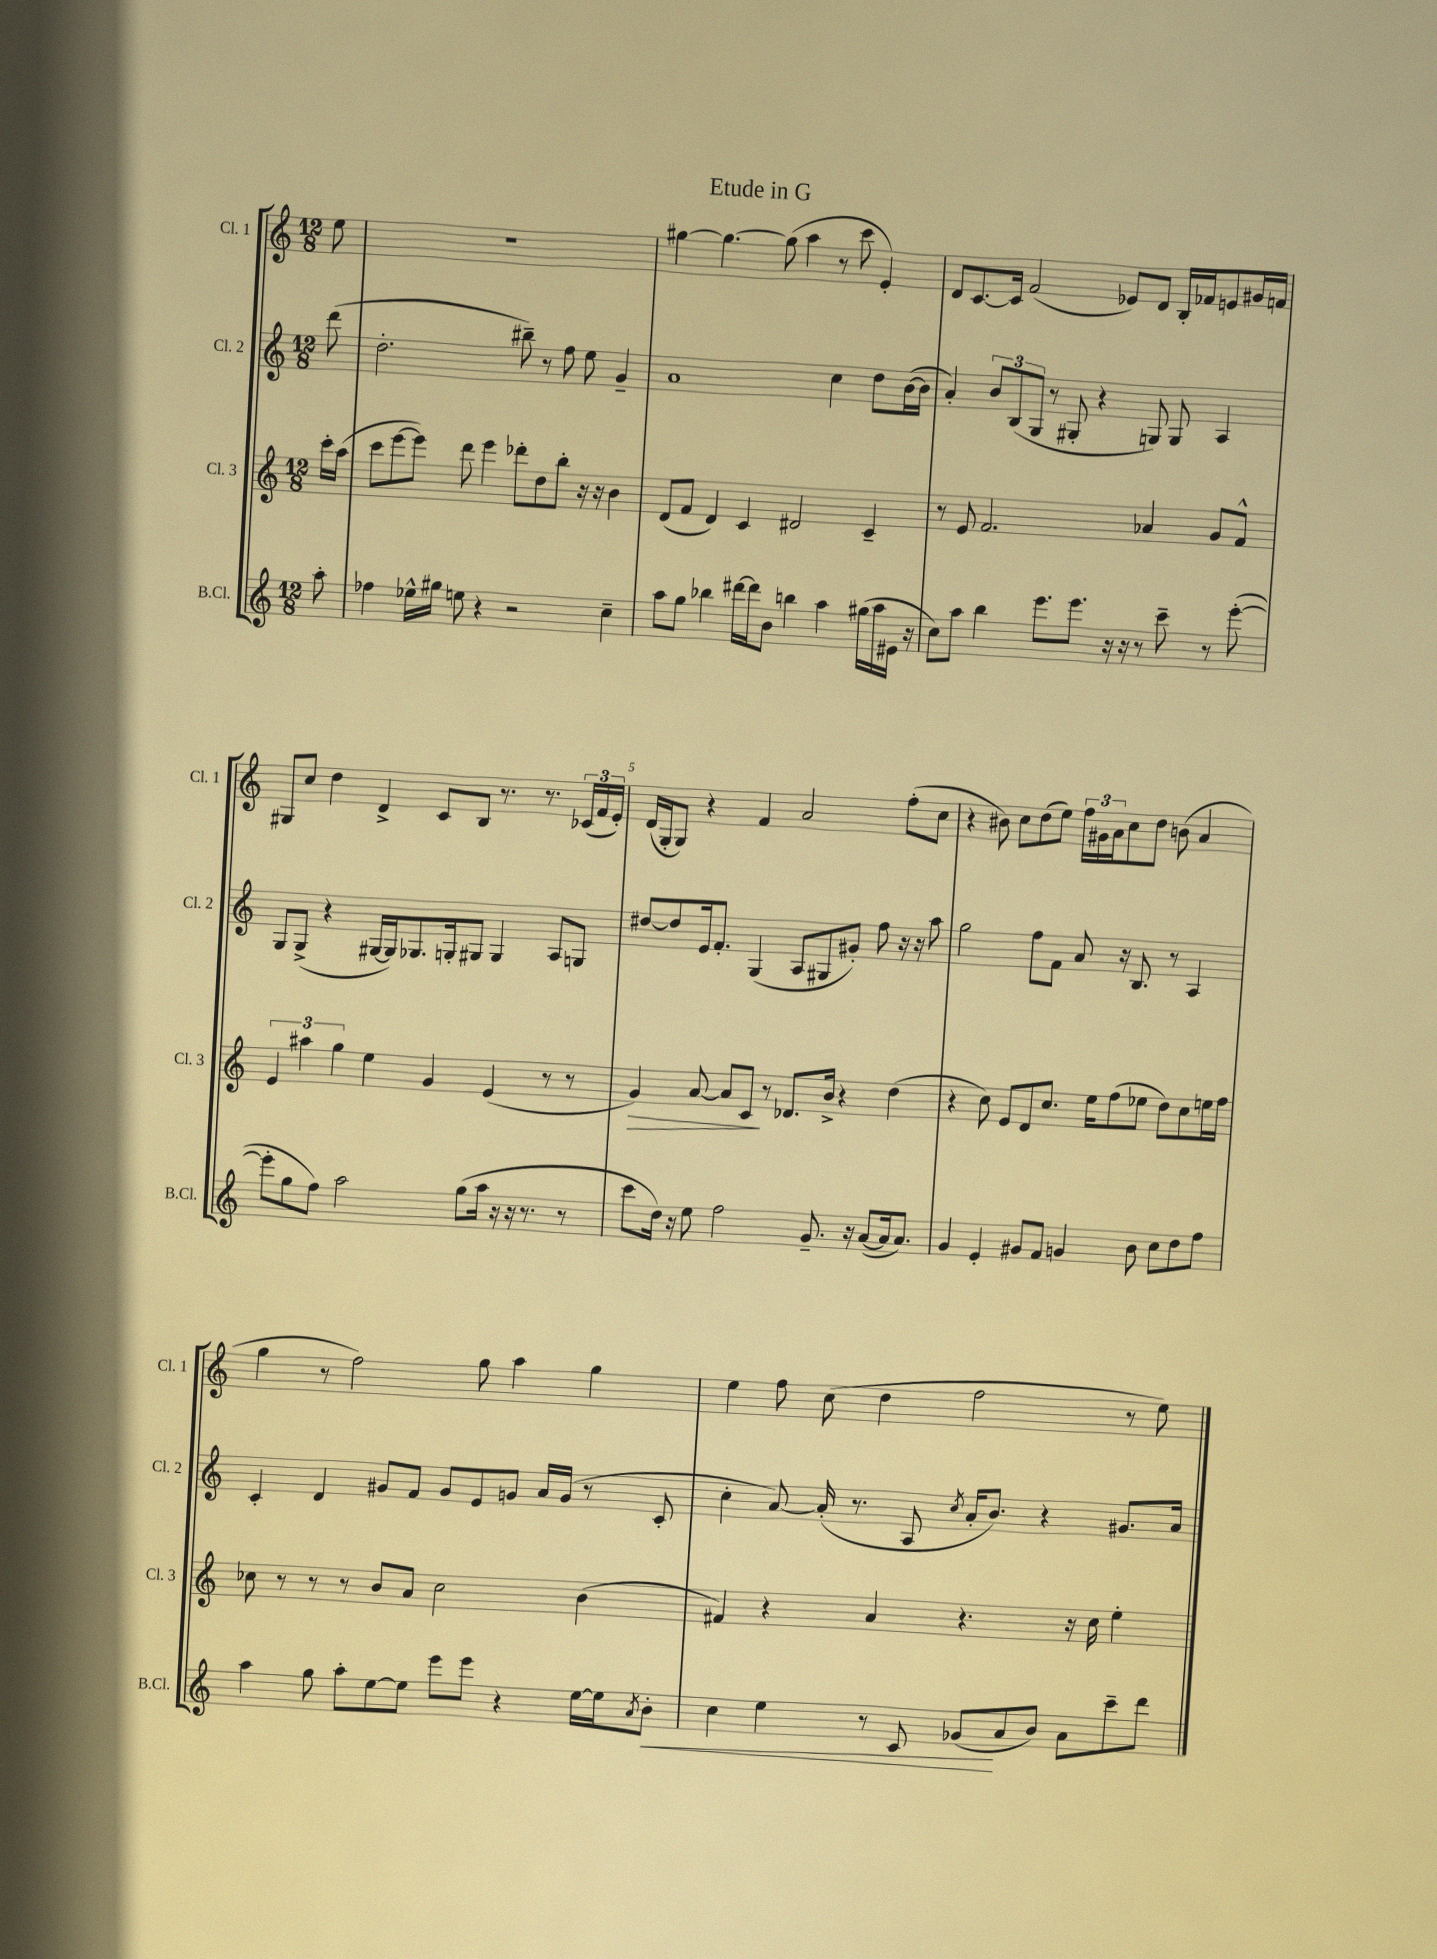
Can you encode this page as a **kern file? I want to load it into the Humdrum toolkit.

**kern	**kern	**kern	**kern
*staff4	*staff3	*staff2	*staff1
*clefG2	*clefG2	*clefG2	*clefG2
*k[]	*k[]	*k[]	*k[]
*M12/8	*M12/8	*M12/8	*M12/8
8aa'	16ccc'	(8ddd	8ee
.	(16aa	.	.
=	=	=	=
4ff-	8ccc	2.dd'	1.r
.	[8eee	.	.
16ee-^^	8eee])	.	.
16gg#	.	.	.
8ee	8ddd	.	.
4r	4eee	.	.
2r	8ddd-'	8bb#~)	.
.	8dd	8r	.
.	8bb'	8ff	.
.	16r	8ee	.
.	16r	.	.
4cc~	4b	4g~	.
=	=	=	=
8aa	(8d	1a	[4gg#
8gg	8f	.	.
4bb-	4d)	.	4.gg#_
[16ddd#	4c	.	.
16ddd#]	.	.	.
8b	.	.	(8gg#]
4bb	2d#	.	4aa
4aa	.	4cc	8r
.	.	.	8ccc
(16gg#	4c~	8dd	4e')
16aa	.	.	.
16e#	.	([16b	.
16r	.	16b]	.
=	=	=	=
8cc)	8r	4a')	8d
8aa	8e	.	[8.c
4bb	2.f	12b	.
.	.	.	16c]
.	.	(12B	.
.	.	.	(2f
.	.	12G	.
8.eee	.	8r	.
.	.	8G#'	.
8.eee	.	.	.
.	.	4r	.
16r	.	.	8e-)
16r	.	.	.
8r	4a-	8G)	8d
8ccc~	.	8G	16B'
.	.	.	16f-
8r	8g	4A	8e
([8eee'	8f^^	.	16g#
.	.	.	16f
=	=	=	=
8eee']	6e	8G	8G#
8gg	.	(8G^	8cc
.	6aa#	.	.
8ff)	.	4r	4dd
.	6gg	.	.
2aa	.	.	.
.	4ee	[16G#	4d^
.	.	16G#])	.
.	.	8.G-	.
.	4g	.	8c
.	.	16G'	.
(8gg	.	8G#	8B
16aa	(4e	4G#	8.r
16r	.	.	.
16r	.	.	.
8.r	.	.	8.r
.	8r	8A	.
8r	8r	8G	(24c-
.	.	.	24f
.	.	.	24e')
=	=	=	=
8ccc	4g)	[8dd#	(16d
.	.	.	16G'
16dd)	.	8dd#]	8G)
16r	.	.	.
8ee	[8a	16e	4r
.	.	8.f'	.
2ff	8a]	.	.
.	8c	(4G	4f
.	8r	.	.
.	8.d-	8A	2a
8.g~	.	8G#	.
.	16b^	.	.
.	4r	8g#')	.
16r	.	.	.
([8a	.	8ff	.
16a]	(4dd	16r	(8ff'
8.a)	.	16r	.
.	.	8aa	8cc
=	=	=	=
4g	4r	2gg	4r
4e'	8cc)	.	8b#)
.	8e	.	8cc
8g#	8d	8ff	(8dd
8f	8.cc	8f	8ee)
4g	.	8a	24ff
.	.	.	24g#
.	16ee	.	.
.	.	.	24a
.	(8ff	16r	8cc
.	.	8.B	.
8b	8ee-	.	8dd
8cc	8dd)	8r	(8b
8dd	8cc	4A	4a
8ff	16ee	.	.
.	16ff	.	.
=	=	=	=
4aa	8cc-	4c'	4gg
.	8r	.	.
8gg	8r	4d	8r
8aa'	8r	.	2ff)
[8ee	8b	8g#	.
8ee]	8a	8f	.
8eee	2cc-	8g#	.
8eee	.	8e	8gg
4r	.	8g	4aa
.	.	16a	.
.	.	(16g	.
[16ee	(4b	8r	4gg
16ee]	.	.	.
8qa	.	.	.
8b'	.	8c'	.
=	=	=	=
4cc	4f#)	4cc'	4ee
4ee	4r	[8a)	8ff
.	.	(16a']	(8cc
.	.	8.r	.
8r	4a	.	4dd
8c	.	8A	.
.	.	8qcc	.
(8g-	4.r	16a'	2ff
.	.	8.b)	.
8a	.	.	.
8b)	.	4r	.
8a	16r	.	.
.	16cc	.	.
8ccc~	4ee'	8.g#	8r
8ddd	.	.	8ee)
.	.	16a	.
==	==	==	==
*-	*-	*-	*-
